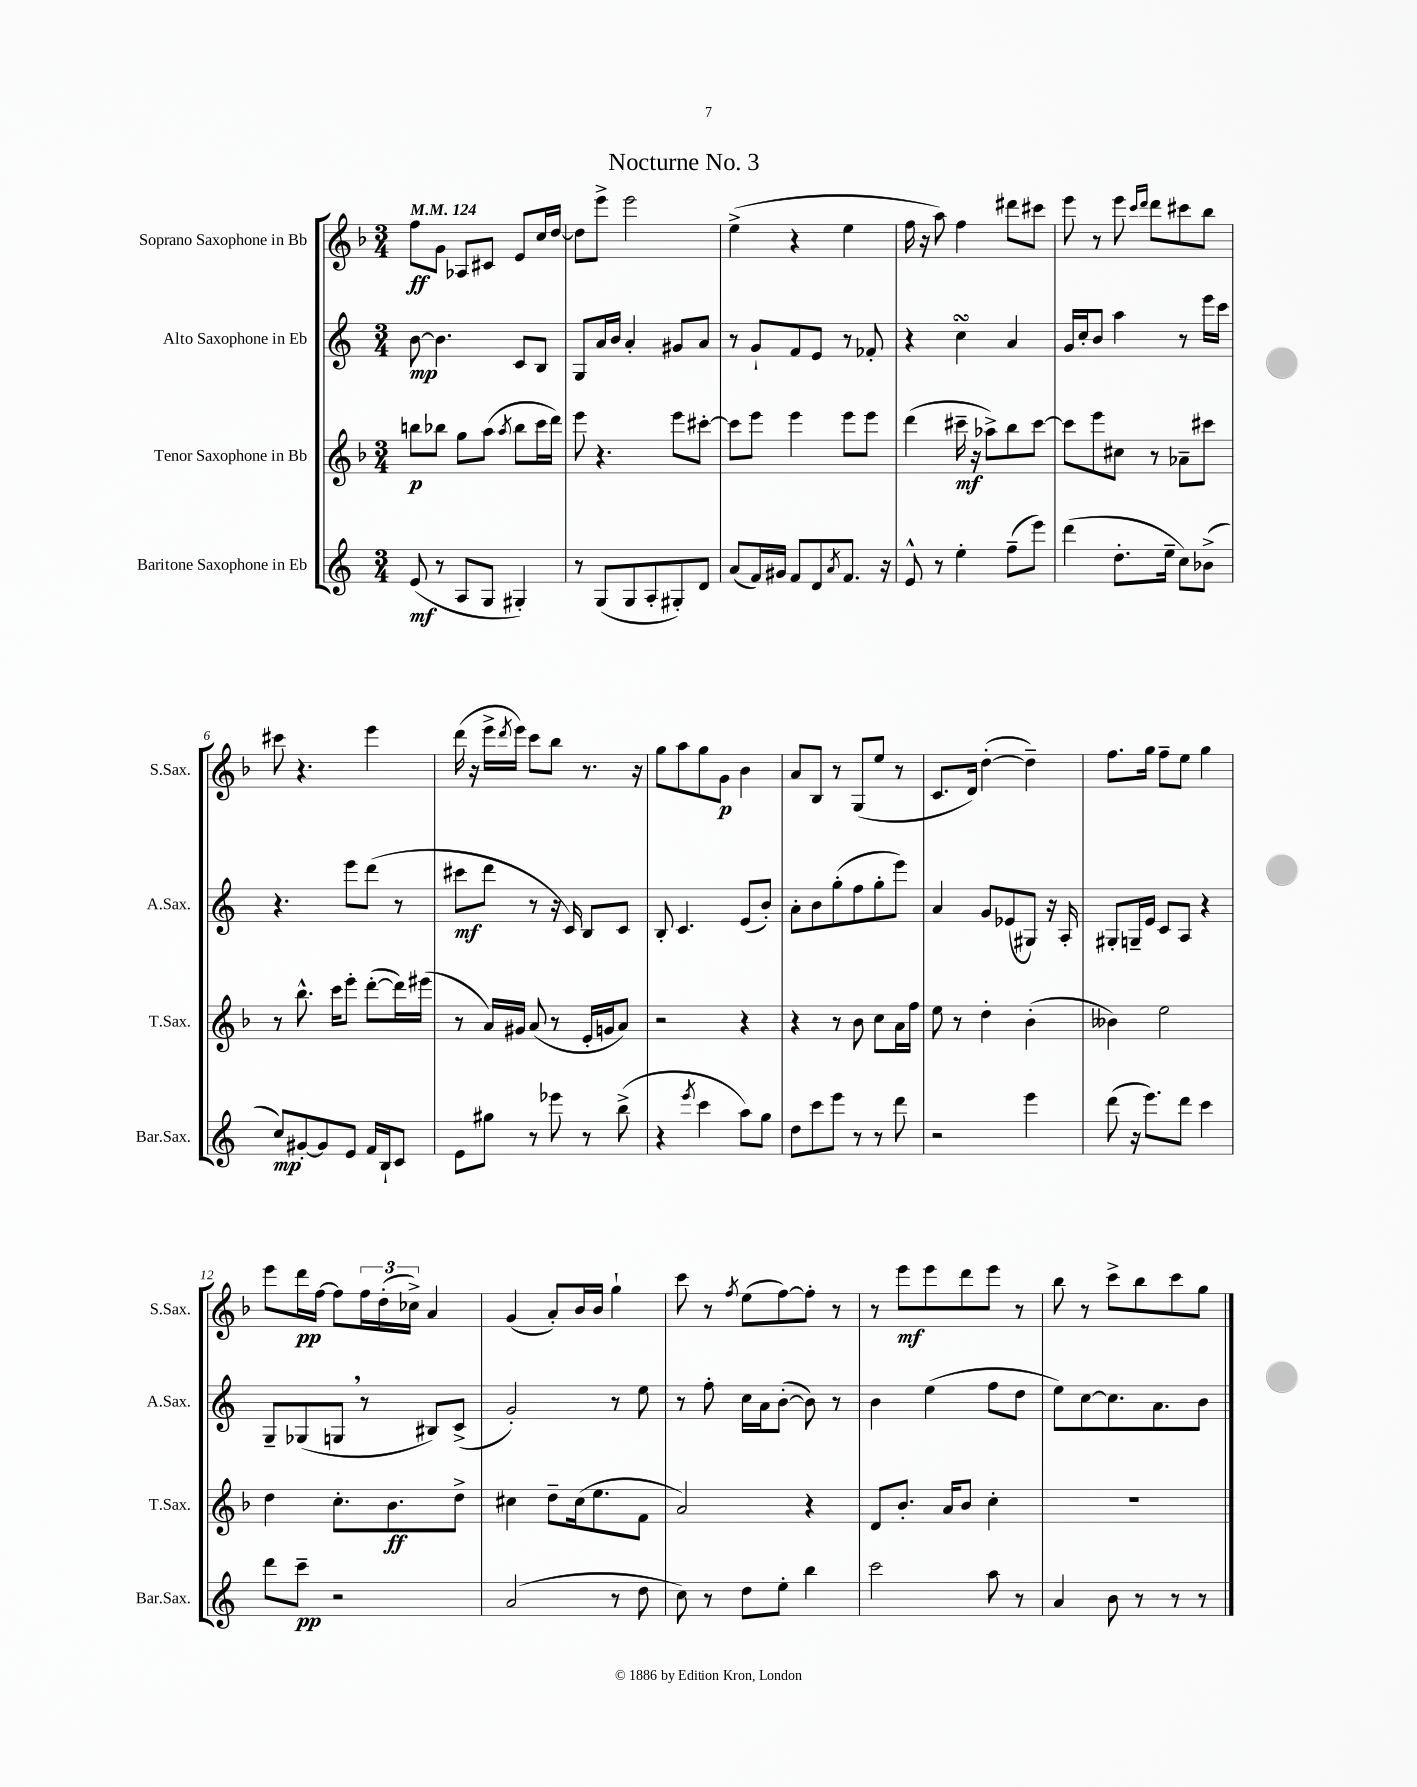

**kern	**kern	**kern	**kern
*staff4	*staff3	*staff2	*staff1
*clefG2	*clefG2	*clefG2	*clefG2
*k[]	*k[b-]	*k[]	*k[b-]
*M3/4	*M3/4	*M3/4	*M3/4
*MM124	*MM124	*MM124	*MM124
(8e	8bb	[8b	8ff
8r	8bb-	4.b]	8g
8A	8gg	.	8A-
8G	(8aa	.	8c#
.	8qaa	.	.
4G#')	8bb-	8c	8e
.	16ccc	8B	16cc
.	16ddd)	.	[16dd
=	=	=	=
8r	8eee	8G	8dd]
(8G	4.r	16a	8eee^
.	.	16b	.
8G	.	4a'	2eee
8A'	.	.	.
8G#')	8eee	8g#	.
8d	[8ccc#'	8a	.
=	=	=	=
(8a	8ccc#]	8r	(4ee^
16f)	8eee	8g`	.
16g#	.	.	.
8f	4eee	8f	4r
8d	.	8e	.
8qa	.	.	.
8.f	8eee	8r	4ee
.	8eee	8f-'	.
16r	.	.	.
=	=	=	=
8e^^	(4ddd	4r	16ff
.	.	.	16r
8r	.	.	8aa)
4ee'	16ccc#~	4cc	4ff
.	16r	.	.
.	8aa-^)	.	.
(8ff~	8bb-	4a	8ddd#
8eee)	[8ccc#	.	8ccc#
=	=	=	=
(4ddd	8ccc#]	16g	8eee
.	.	16cc'	.
.	8eee	8b	8r
8.dd'	8cc#	4aa	8eee
.	.	.	16qqccc
.	.	.	16qqddd
.	8r	.	8ddd
16ee~	.	.	.
8cc)	8a-~	8r	8ccc#
(8b-^	8ccc#	16eee	8bb-
.	.	16ccc	.
=	=	=	=
8cc)	8r	4.r	8ccc#
[8g#'	8.bb-^^	.	4.r
8g#]	.	.	.
.	16ccc	.	.
8e	8eee'	8eee	.
16f	([8ddd'	(8ddd	4eee
16B`	.	.	.
8c	16ddd])	8r	.
.	(16eee#	.	.
=	=	=	=
8e	8r	8ccc#	(16ddd
.	.	.	16r
8gg#	16a)	8ddd	16eee^
.	.	.	8qddd
.	16g#	.	16eee)
8r	(8a	8r	8ccc
8eee-	8r	16r	8bb-
.	.	16c)	.
8r	16e'	8B	8.r
.	16g	.	.
(8bb^	8a)	8c	.
.	.	.	16r
=	=	=	=
4r	2r	8B'	8gg
.	.	4.c	8aa
8qeee	.	.	.
4ccc	.	.	8gg
.	.	.	8g
8aa)	4r	(8e	4b-
8gg	.	8b')	.
=	=	=	=
8dd	4r	8a'	8a
8ccc	.	8b	8B-
8eee	8r	(8gg'	8r
8r	8b-	8ff	(8G
8r	8cc	8gg'	8ee
8ddd	16a	8eee)	8r
.	16ff	.	.
=	=	=	=
2r	8ee	4a	8.c
.	8r	.	.
.	.	.	16d)
.	4dd'	8g	([4dd'
.	.	(8e-	.
4eee	(4b-'	8G#)	4dd~])
.	.	16r	.
.	.	16A'	.
=	=	=	=
(8ddd	4b--)	8G#'	8.ff
16r	.	16G~	.
8.eee)	.	16e	16gg
.	2ee	8c	8ff~
8ddd	.	8A	8ee
4ccc	.	4r	4gg
=	=	=	=
8ddd	4dd	8G~	8eee
8ccc~	.	(8G-	16ddd
.	.	.	[16ff
2r	8.cc'	8G	8ff]
.	.	8r	24ff
.	.	.	(24dd'
.	8.b-	.	.
.	.	.	24cc-^)
.	.	8B#)	4a
.	8dd^	(8c^	.
=	=	=	=
(2a	4cc#	2g')	(4g
.	8dd~	.	8a')
.	(16cc#	.	16b-
.	8.ee	.	16b-
8r	.	8r	4gg`
8dd	8f	8ee	.
=	=	=	=
8cc)	2a)	8r	8ccc
8r	.	8ff'	8r
.	.	.	8qff
8dd	.	16cc	(8ee
.	.	16a	.
8ee'	.	([8b'	[8ff)
4bb	4r	8b])	8ff']
.	.	8r	8r
=	=	=	=
2ccc	8d	4b	8r
.	8.b-'	.	8eee
.	.	(4ee	8eee
.	16a	.	.
.	8b-	.	8ddd
8aa	4cc'	8ff	8eee
8r	.	8dd	8r
=	=	=	=
4a	2.r	8ee)	8bb-
.	.	[8cc	8r
8b	.	8.cc]	8ccc^
8r	.	.	8bb-
.	.	8.a	.
8r	.	.	8ccc
8r	.	8b	8gg
==	==	==	==
*-	*-	*-	*-
